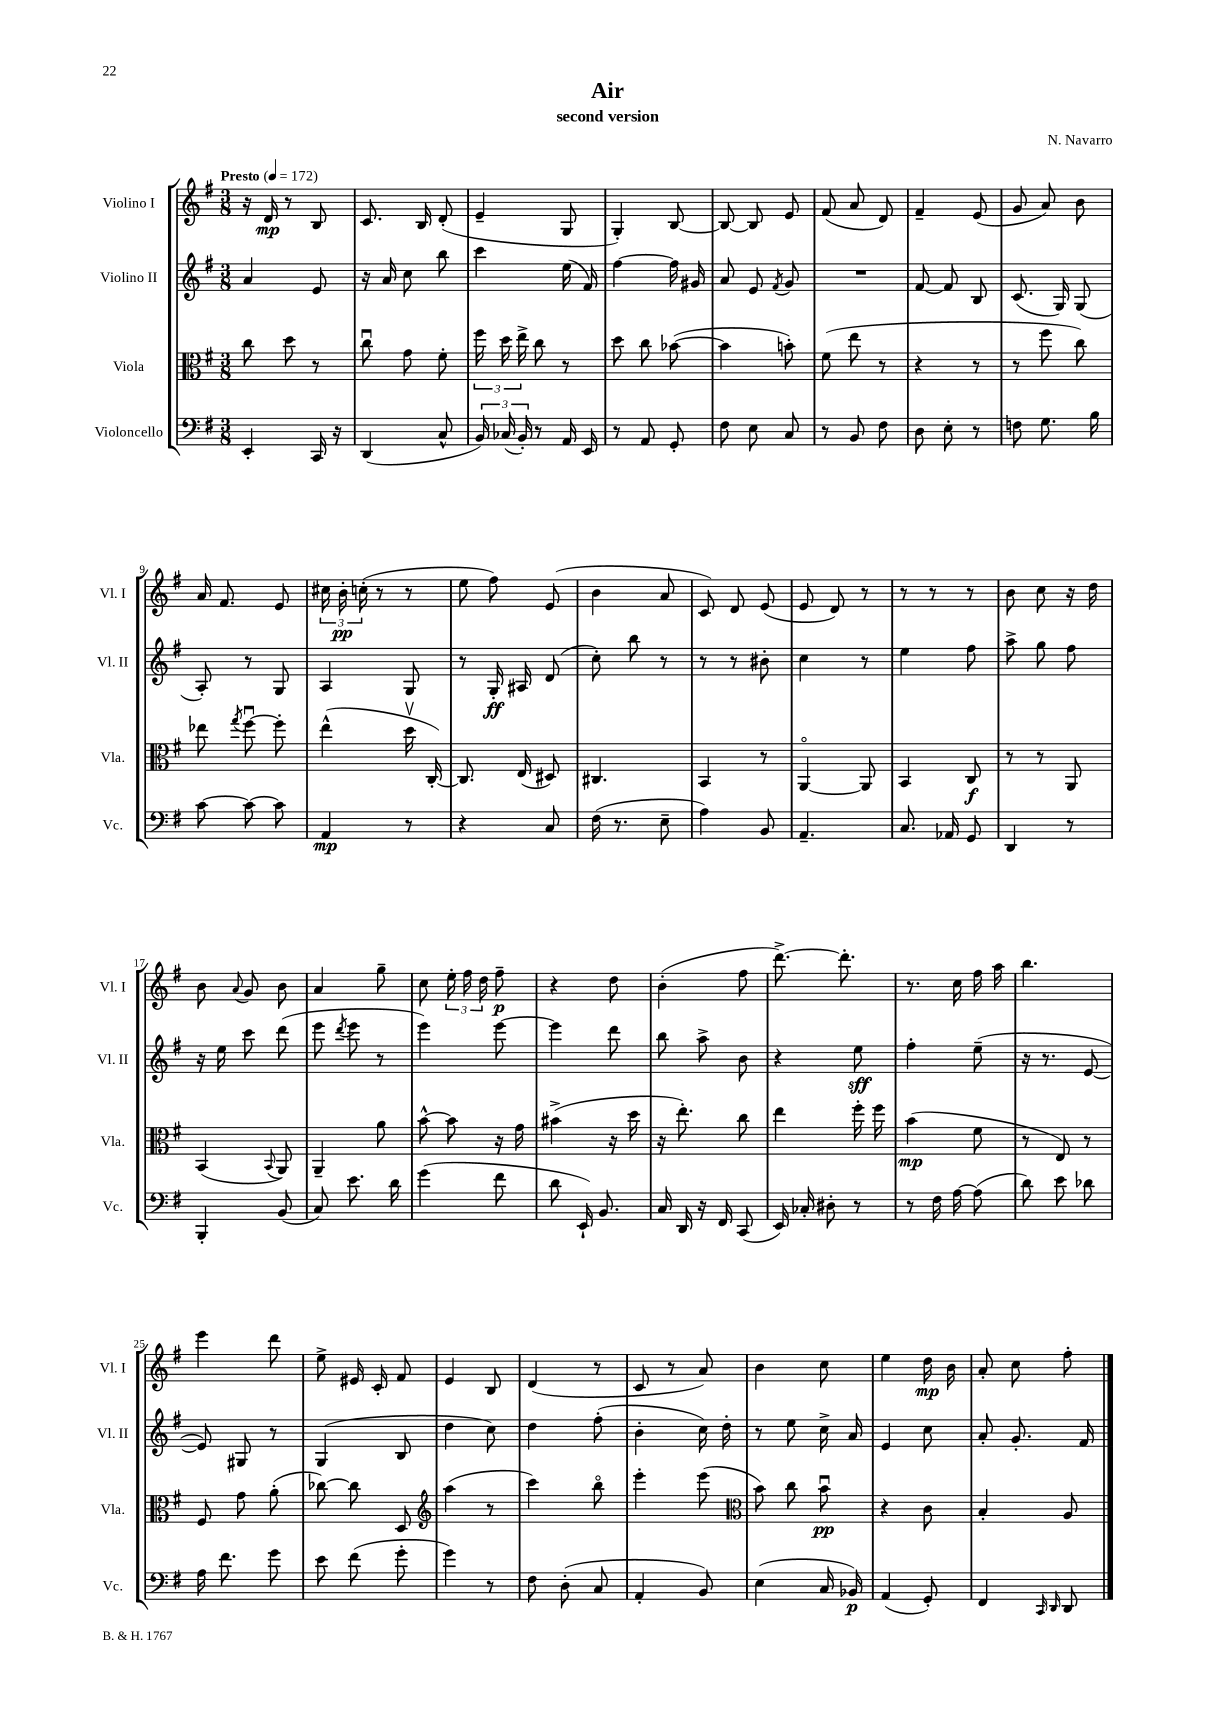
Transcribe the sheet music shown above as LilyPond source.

\header { title = "Air" composer = "N. Navarro" subtitle = "second version" }
<<
\new StaffGroup <<
\new Staff = "s0" \with { instrumentName = "Violino I" shortInstrumentName = "Vl. I" } {
    \clef treble \key g \major \numericTimeSignature \time 3/8 \tempo "Presto" 4 = 172
    \autoBeamOff r16 d'16\mp r8 b8 |
    c'8. b16 d'8-.( |
    e'4-- g8 |
    g4-.) b8~ |
    b8~ b8 e'8 |
    fis'8( a'8 d'8) |
    fis'4-- e'8( |
    g'8 a'8) b'8 |
    a'16 fis'8. e'8 |
    \tuplet 3/2 { cis''16 b'16-.\pp c''16-.( } r8 r8 |
    e''8 fis''8) e'8( |
    b'4 a'8 |
    c'8) d'8 e'8( |
    e'8 d'8) r8 |
    r8 r8 r8 |
    b'8 c''8 r16 d''16 |
    b'8 \appoggiatura { a'8 } g'8 b'8 |
    a'4 g''8-- |
    c''8 \tuplet 3/2 { e''16-. fis''16 d''16 } fis''8--\p |
    r4 d''8 |
    b'4-.( fis''8 |
    d'''8.~->) d'''8.-. |
    r8. c''16 fis''16 a''16 |
    b''4. |
    e'''4 d'''8 |
    e''8-> eis'16 c'16-. fis'8 |
    e'4 b8 |
    d'4( r8 |
    c'8 r8 a'8) |
    b'4 c''8 |
    e''4 d''16\mp b'16 |
    a'8-. c''8 fis''8-. \bar "|." |
}
\new Staff = "s1" \with { instrumentName = "Violino II" shortInstrumentName = "Vl. II" } {
    \clef treble \key g \major \numericTimeSignature \time 3/8
    \autoBeamOff a'4 e'8 |
    r16 a'16 c''8 b''8 |
    c'''4 e''16( fis'16) |
    fis''4~ fis''16 gis'16 |
    a'8 e'8 \acciaccatura { fis'8 } g'8 |
    R4. |
    fis'8~ fis'8 b8 |
    c'8.( g16) g8( |
    a8-.) r8 g8 |
    a4 g8 |
    r8 g16-.\ff ais16 d'8( |
    c''8-.) b''8 r8 |
    r8 r8 bis'8-. |
    c''4 r8 |
    e''4 fis''8 |
    a''8-> g''8 fis''8 |
    r16 e''16 c'''8 d'''8( |
    e'''8 \acciaccatura { d'''8 } e'''8 r8 |
    e'''4) e'''8~ |
    e'''4 d'''8 |
    b''8 a''8-> b'8 |
    r4 e''8\sff |
    fis''4-. e''8--( |
    r16 r8. e'8~ |
    e'8) gis8 r8 |
    g4( b8 |
    d''4 c''8) |
    d''4 fis''8-.( |
    b'4-. c''16) d''16-. |
    r8 e''8 c''16-> a'16 |
    e'4 c''8 |
    a'8-. g'8.-. fis'16 \bar "|." |
}
\new Staff = "s2" \with { instrumentName = "Viola" shortInstrumentName = "Vla." } {
    \clef alto \key g \major \numericTimeSignature \time 3/8
    \autoBeamOff c''8 d''8 r8 |
    c''8\downbow g'8 fis'8-. |
    \tuplet 3/2 { fis''16 d''16 e''16-> } c''8 r8 |
    d''8 c''8 bes'8~( |
    bes'4 b'8-.) |
    fis'8( e''8 r8 |
    r4 r8 |
    r8 fis''8 c''8) |
    ees''8 \acciaccatura { g''8 } fis''8~\downbow fis''8-. |
    e''4-^( d''16\upbow c16~-.) |
    c8. e16( dis8) |
    cis4. |
    b,4 r8 |
    a,4~\flageolet a,8 |
    b,4 c8\f |
    r8 r8 a,8 |
    b,4( \appoggiatura { b,8 } a,8) |
    a,4-- a'8 |
    b'8~-^ b'8 r16 g'16 |
    bis'4->( r16 d''16 |
    r16 e''8.-.) c''8 |
    e''4 fis''16-. fis''16 |
    b'4\mp( fis'8 |
    r8 e8) r8 |
    fis8 g'8 a'8-.( |
    ces''8~) ces''8 d8 |
    \clef treble a''4( r8 |
    c'''4) b''8\flageolet |
    e'''4-. e'''8( |
    \clef alto b'8) c''8 b'8\downbow\pp |
    r4 c'8 |
    b4-. a8 \bar "|." |
}
\new Staff = "s3" \with { instrumentName = "Violoncello" shortInstrumentName = "Vc." } {
    \clef bass \key g \major \numericTimeSignature \time 3/8
    \autoBeamOff e,4-. c,16 r16 |
    d,4( c8-^ |
    \tuplet 3/2 { b,16) ces16( b,16-.) } r8 a,16 e,16 |
    r8 a,8 g,8-. |
    fis8 e8 c8 |
    r8 b,8 fis8 |
    d8 e8-. r8 |
    f8 g8. b16 |
    c'8~ c'8~ c'8 |
    a,4\mp r8 |
    r4 c8 |
    fis16( r8. e8-- |
    a4) b,8 |
    a,4.-- |
    c8. aes,16 g,8 |
    d,4 r8 |
    b,,4-. b,8( |
    c8) e'8. d'16 |
    g'4( fis'8 |
    d'8 e,16-!) b,8. |
    c16 d,16 r16 fis,16 c,8( |
    e,16) ces16-. dis8-. r8 |
    r8 fis16 a16~ a8( |
    d'8) e'8 des'8 |
    a16 fis'8. g'8 |
    e'8 fis'8( g'8-. |
    g'4) r8 |
    fis8 d8-.( c8 |
    a,4-. b,8) |
    e4( c16 bes,16\p) |
    a,4( g,8-.) |
    fis,4 \grace { c,16 d,16 } d,8 \bar "|." |
}
>>
>>
